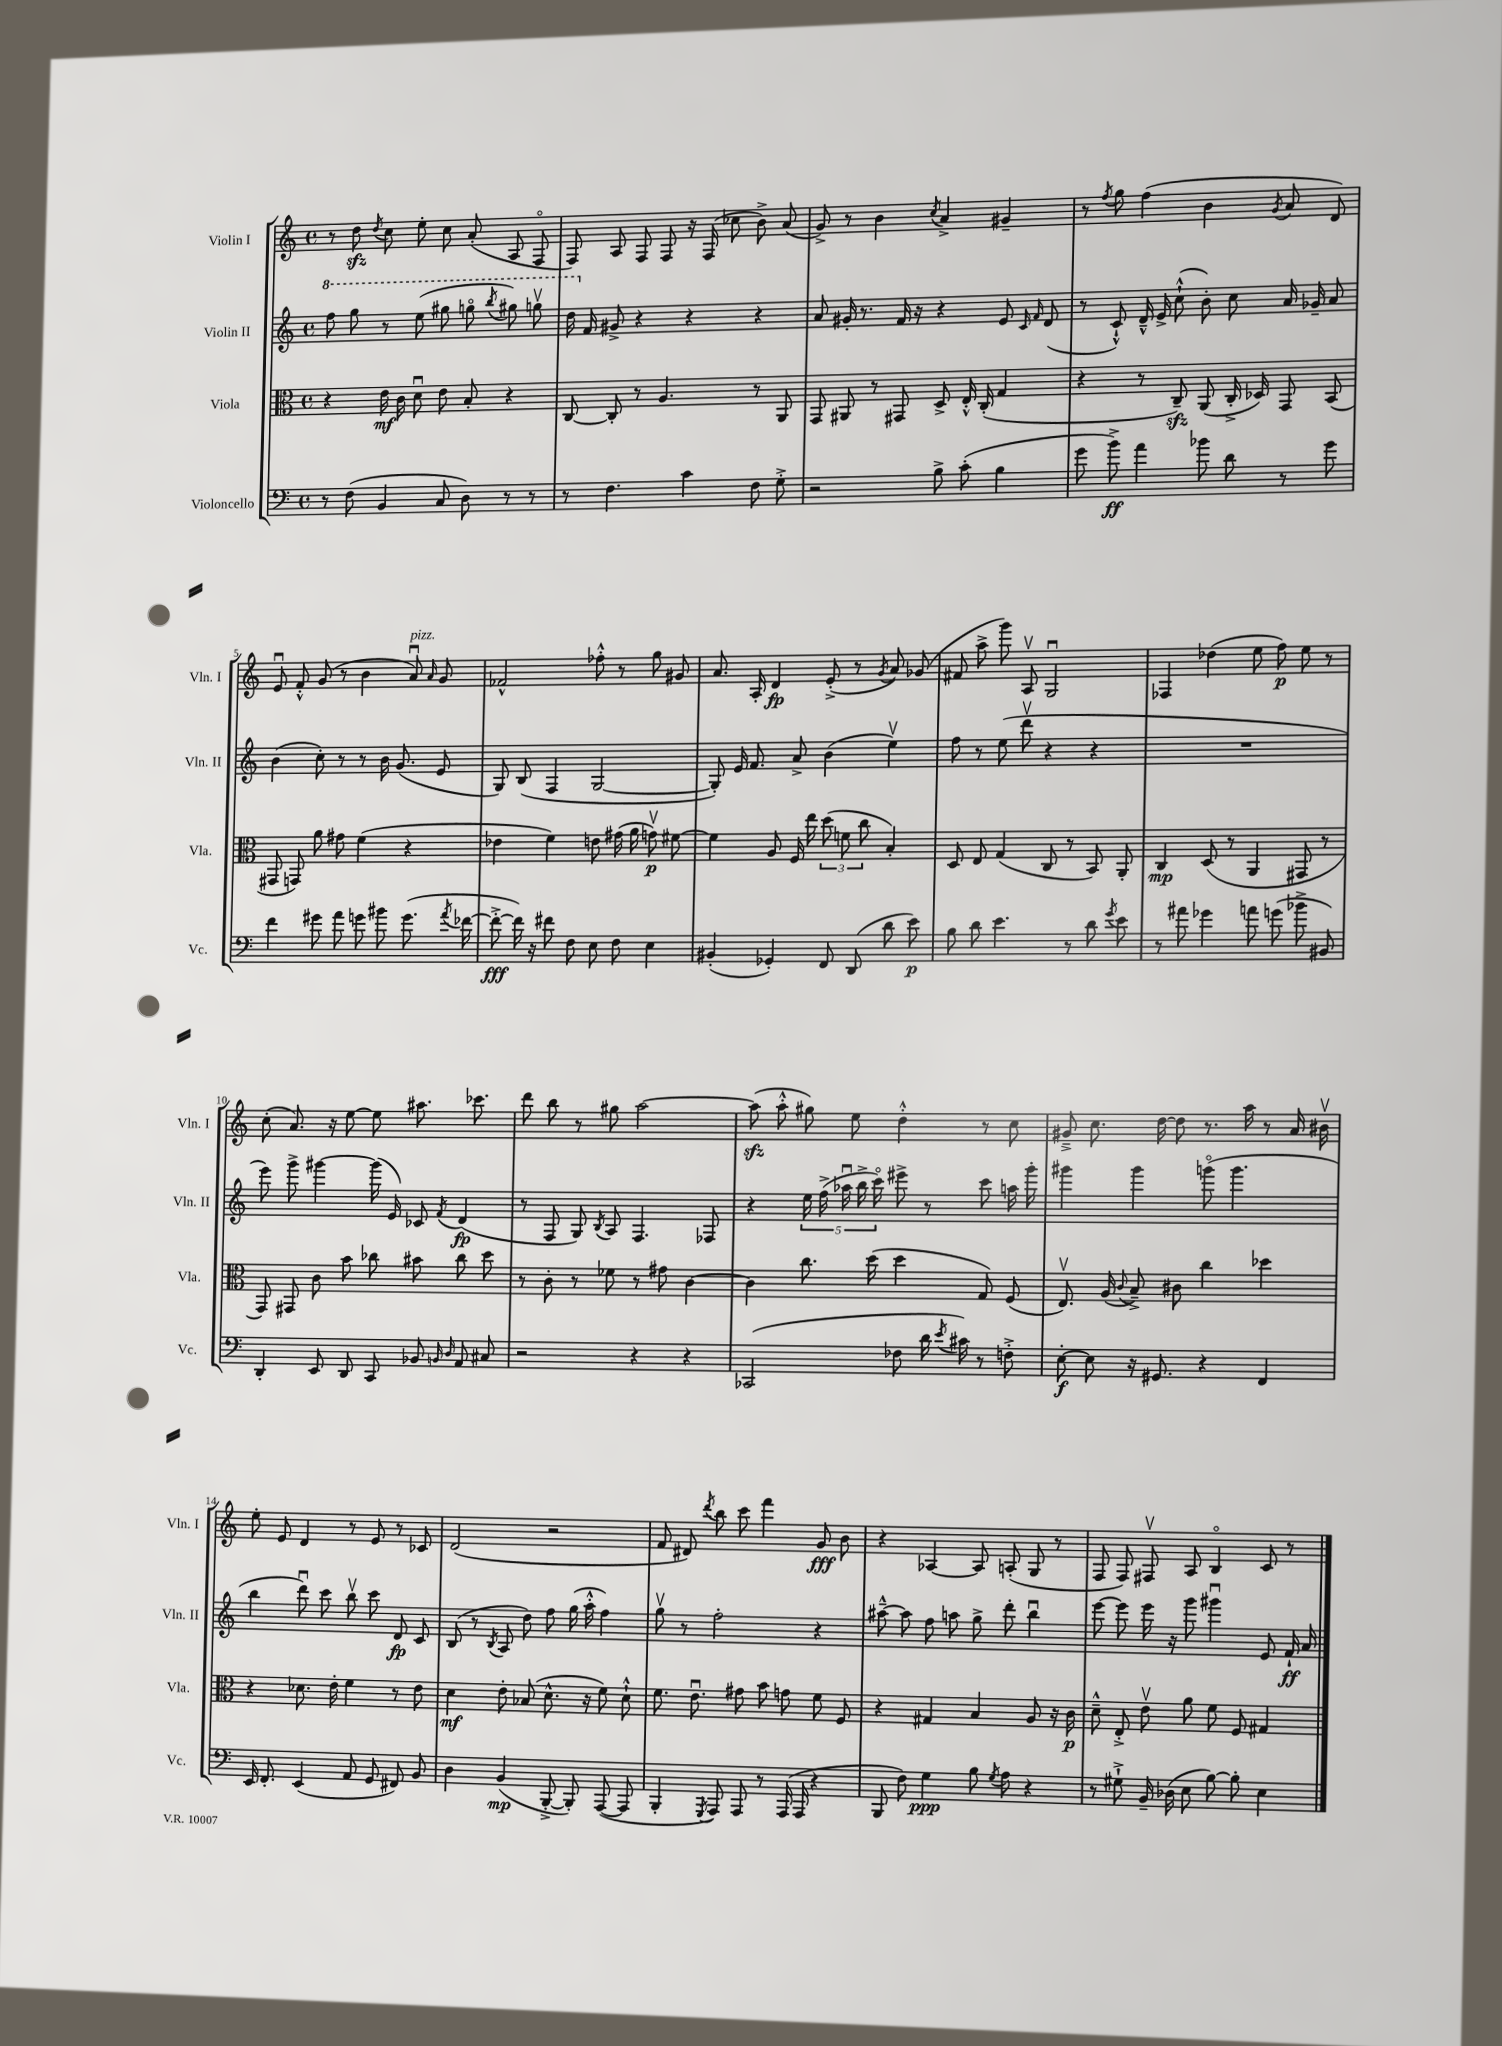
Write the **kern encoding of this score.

**kern	**kern	**kern	**kern
*staff4	*staff3	*staff2	*staff1
*clefF4	*clefC3	*clefG2	*clefG2
*k[]	*k[]	*k[]	*k[]
*M4/4	*M4/4	*M4/4	*M4/4
*met(c)	*met(c)	*met(c)	*met(c)
8r	4r	8fff\	8r
(8F\	.	8ggg\	8dd\
.	.	.	8qdd/
4BB/	16e\	8r	8cc\
.	16c\	.	.
.	8du\	(8eee\	8ee'\
8C/	8e\	8ggg#\	8cc\
8D\)	8B'/	8gggo\	(8a'/
.	.	8qbbb/	.
8r	4r	8ggg#\)	8A/
8r	.	8gggv\	8Fo/
=	=	=	=
8r	[8C/	16ddd\	8F/)
.	.	16f/	.
4.F\	8C'/]	8g#^/	8A/
.	8r	4r	8F/
.	4.A/	.	8F/
4c\	.	4r	16r
.	.	.	(16F/
.	.	.	8cc-\
8F\	8r	4r	8b^\)
8G'^\	8AA/	.	(8a/
=	=	=	=
2r	8GG/	8a/	8g^/)
.	8AA#/	16g#'/	8r
.	.	8.r	.
.	8r	.	4b\
.	8GG#/	16f/	.
.	.	16r	.
.	.	.	8qcc/
8B^\	8D^/	4r	4a^/
(8c'\	16E'^^/	.	.
.	(16C'/	.	.
4B\	4G/	8e/	4g#~/
.	.	16qqc/	.
.	.	16qqf/	.
.	.	(8d/	.
=	=	=	=
8g\	4r	8r	8r
.	.	.	8qff/
8b^\)	.	8c`^^/)	8gg\
4a\	8r	16d~^^/	(4ff\
.	.	16e^/	.
.	8C~/)	(8cc`^^\	.
8b-\	(8AA/	8b'\)	4b\
8d\	16C'^/	8cc\	.
.	16D-/)	.	.
.	.	.	8qg/
8r	8GG/	16a/	8a/
.	.	16g-~/	.
8g\	(8BB/	8a/	8d/)
=	=	=	=
4f\	8GG#/	(4b\	8eu/
.	8GG/)	.	8f'^^/
8g#\	8a\	8cc'\)	(8g/
8a\	8g#\	8r	8r
8g\	(4f\	8r	4b\
8b#\	.	16b\	.
.	.	(8.g/	.
(8.g\	4r	.	8au/)
.	.	.	16qqa/
.	.	8e/	8g/
8qa/	.	.	.
[16f-\	.	.	.
=	=	=	=
8f-'^\_	4e-\	8G/)	2f-^^/
16f-\])	.	(8B/	.
16r	.	.	.
8f#\	4f\)	4F/	.
8F\	.	.	.
8E\	8e\	[2G/	8ff-'^^\
8F\	(16g#\	.	8r
.	16a\	.	.
4E\	8gv\)	.	8gg\
.	[8f#\	.	8g#/
=	=	=	=
(4BB#'/	4f#\]	8G'/])	8.a/
.	.	16e/	.
.	.	8.f/	16A'/
4GG-'/)	8A/	.	4d/
.	16F/	8a^/	.
.	16ee\	.	.
8FF/	(12dd\	(4b\	(8e'^/
.	12f\	.	.
(8DD/	.	.	8r
.	12cc\	.	.
.	.	.	8qg/
8d\	4B'/)	4eev\)	8a/)
8e\)	.	.	(8g-/
=	=	=	=
8B\	8D/	8ff\	8f#/
8d\	8E/	8r	8aa^\
4.e\	(4G/	(8ee\	8ggg\)
.	.	8dddv\	8Av/
.	8C/	4r	2Gu/
8r	8r	.	.
8d\	8BB/)	4r	.
8qg/	.	.	.
8e\	8AA'/	.	.
=	=	=	=
8r	4C/	1r	4F-/
8a#\	.	.	.
4g-\	(8D/	.	(4dd-\
.	8r	.	.
8a\	4AA/	.	8ee\
(8g\	.	.	8ff\)
8b-^\	8GG#/	.	8ee\
8BB#/)	8r	.	8r
=	=	=	=
4DD'/	8GG/)	8eee\)	(8cc'\
.	8GG#/	8ggg^\	8.a/)
8EE/	8c\	[4ggg#\	.
.	.	.	16r
8DD/	8b\	.	[8ee\
8CC/	8cc-\	(16ggg#\]	8ee\]
.	.	16e/)	.
8BB-/	8b#\	8c-/	8.aa#\
16qqBB/	.	.	.
16qqD/	.	8qf/	.
8AA/	8cc-\	(4d/	.
.	.	.	8.ccc-\
8C#/	8dd\	.	.
=	=	=	=
2r	8r	8r	8ddd\
.	8c'\	8F/	8bb\
.	8r	8G/)	8r
.	.	8qB/	.
.	8f-\	8A/	8gg#\
4r	8r	4.F/	[2aa\
.	8g#\	.	.
4r	[4c\	.	.
.	.	8F-/	.
=	=	=	=
(2CC-/	4c\]	4r	(8aa\]
.	.	.	8aa'^^\
.	8.cc\	20ee\	8gg#\)
.	.	(20ff^\	.
.	.	20aa-u\	.
.	.	.	8ee\
.	.	20bb^\	.
.	(16dd\	.	.
.	.	20ccco\)	.
8F-\	4dd\	8eee#^\	4dd'^^\
16d\	.	8r	.
8qe/	.	.	.
16c#\)	.	.	.
8r	8G/)	8ccc\	8r
8F'^\	(8F/	16aa\	8cc\
.	.	16ggg'\	.
=	=	=	=
[8E'\	8.Ev/)	4ggg#\	8g#~^/
8E\]	.	.	8.cc\
.	(16A/	.	.
.	8qqc/	.	.
16r	8B~^/)	4ggg#\	.
8.GG#/	.	.	[16dd\
.	8c#\	.	8dd\]
4r	4cc\	(8gggo\	8.r
.	.	4.ggg\	.
.	.	.	16aa\
4FF/	4dd-\	.	8r
.	.	.	16a/
.	.	.	16b#v\
=	=	=	=
16EE/	4r	4bb\	8ee'\
8.FF'/	.	.	.
.	.	.	8e/
(4EE/	8.d-\	8dddu\)	4d/
.	.	8ccc\	.
.	16e'\	.	.
8AA/	4f\	8bbv\	8r
8GG/	.	8ccc\	8e/
8FF#/)	8r	8d/	8r
8BB/	8e\	8c/	8c-/
=	=	=	=
4D\	4d\	(8B/	(2d/
.	.	8r	.
.	.	8qB/	.
(4BB/	8e'\	8A/	.
.	(8B-/	8dd\)	.
[8BBB'^/	8.d^^\	8ff\	2r
8BBB'/])	.	(16gg\	.
.	16r	16aa'^^\	.
([8AAA/	8f\)	4ff\)	.
8AAA/]	8d`^^\	.	.
=	=	=	=
4BBB'/	8.f\	8ggv\	8f/
.	.	8r	8d#/)
.	8.eu\	.	.
8qGGG/	.	.	8qddd/
8AAA/)	.	2ff'\	8bb\
8AAA/	8g#\	.	8ccc\
8r	8b\	.	4fff\
(16AAA/	8g\	.	.
16AAA/	.	.	.
4r	8f\	4r	8g/
.	8F/	.	8b\
=	=	=	=
8BBB/	4r	[8aa#~^^\	4r
8F\)	.	8aa#\]	.
4G\	4G#/	8ff\	[4A-/
.	.	8aa\	.
8B\	4B/	8gg^\	8A-/]
8qG/	.	.	.
8A\	.	8ddd'\	(8A'/
4r	8A/	4bbu\	8G/
.	16r	.	8r
.	16c\	.	.
=	=	=	=
8r	8d~^^\	[8eee\	8F/
8G#`^\	8E'^/	8eee\]	8F/)
16BB~/	8ev\	16eee\	8F#v/
(16D-\	.	16r	.
8E\	8a\	8ggg\	8A/
[8B\)	8f\	4ggg#u\	4Bo/
8B'\]	8F/	.	.
4E\	4G#/	8e/	8c/
.	.	16f`/	8r
.	.	16a/	.
==	==	==	==
*-	*-	*-	*-
